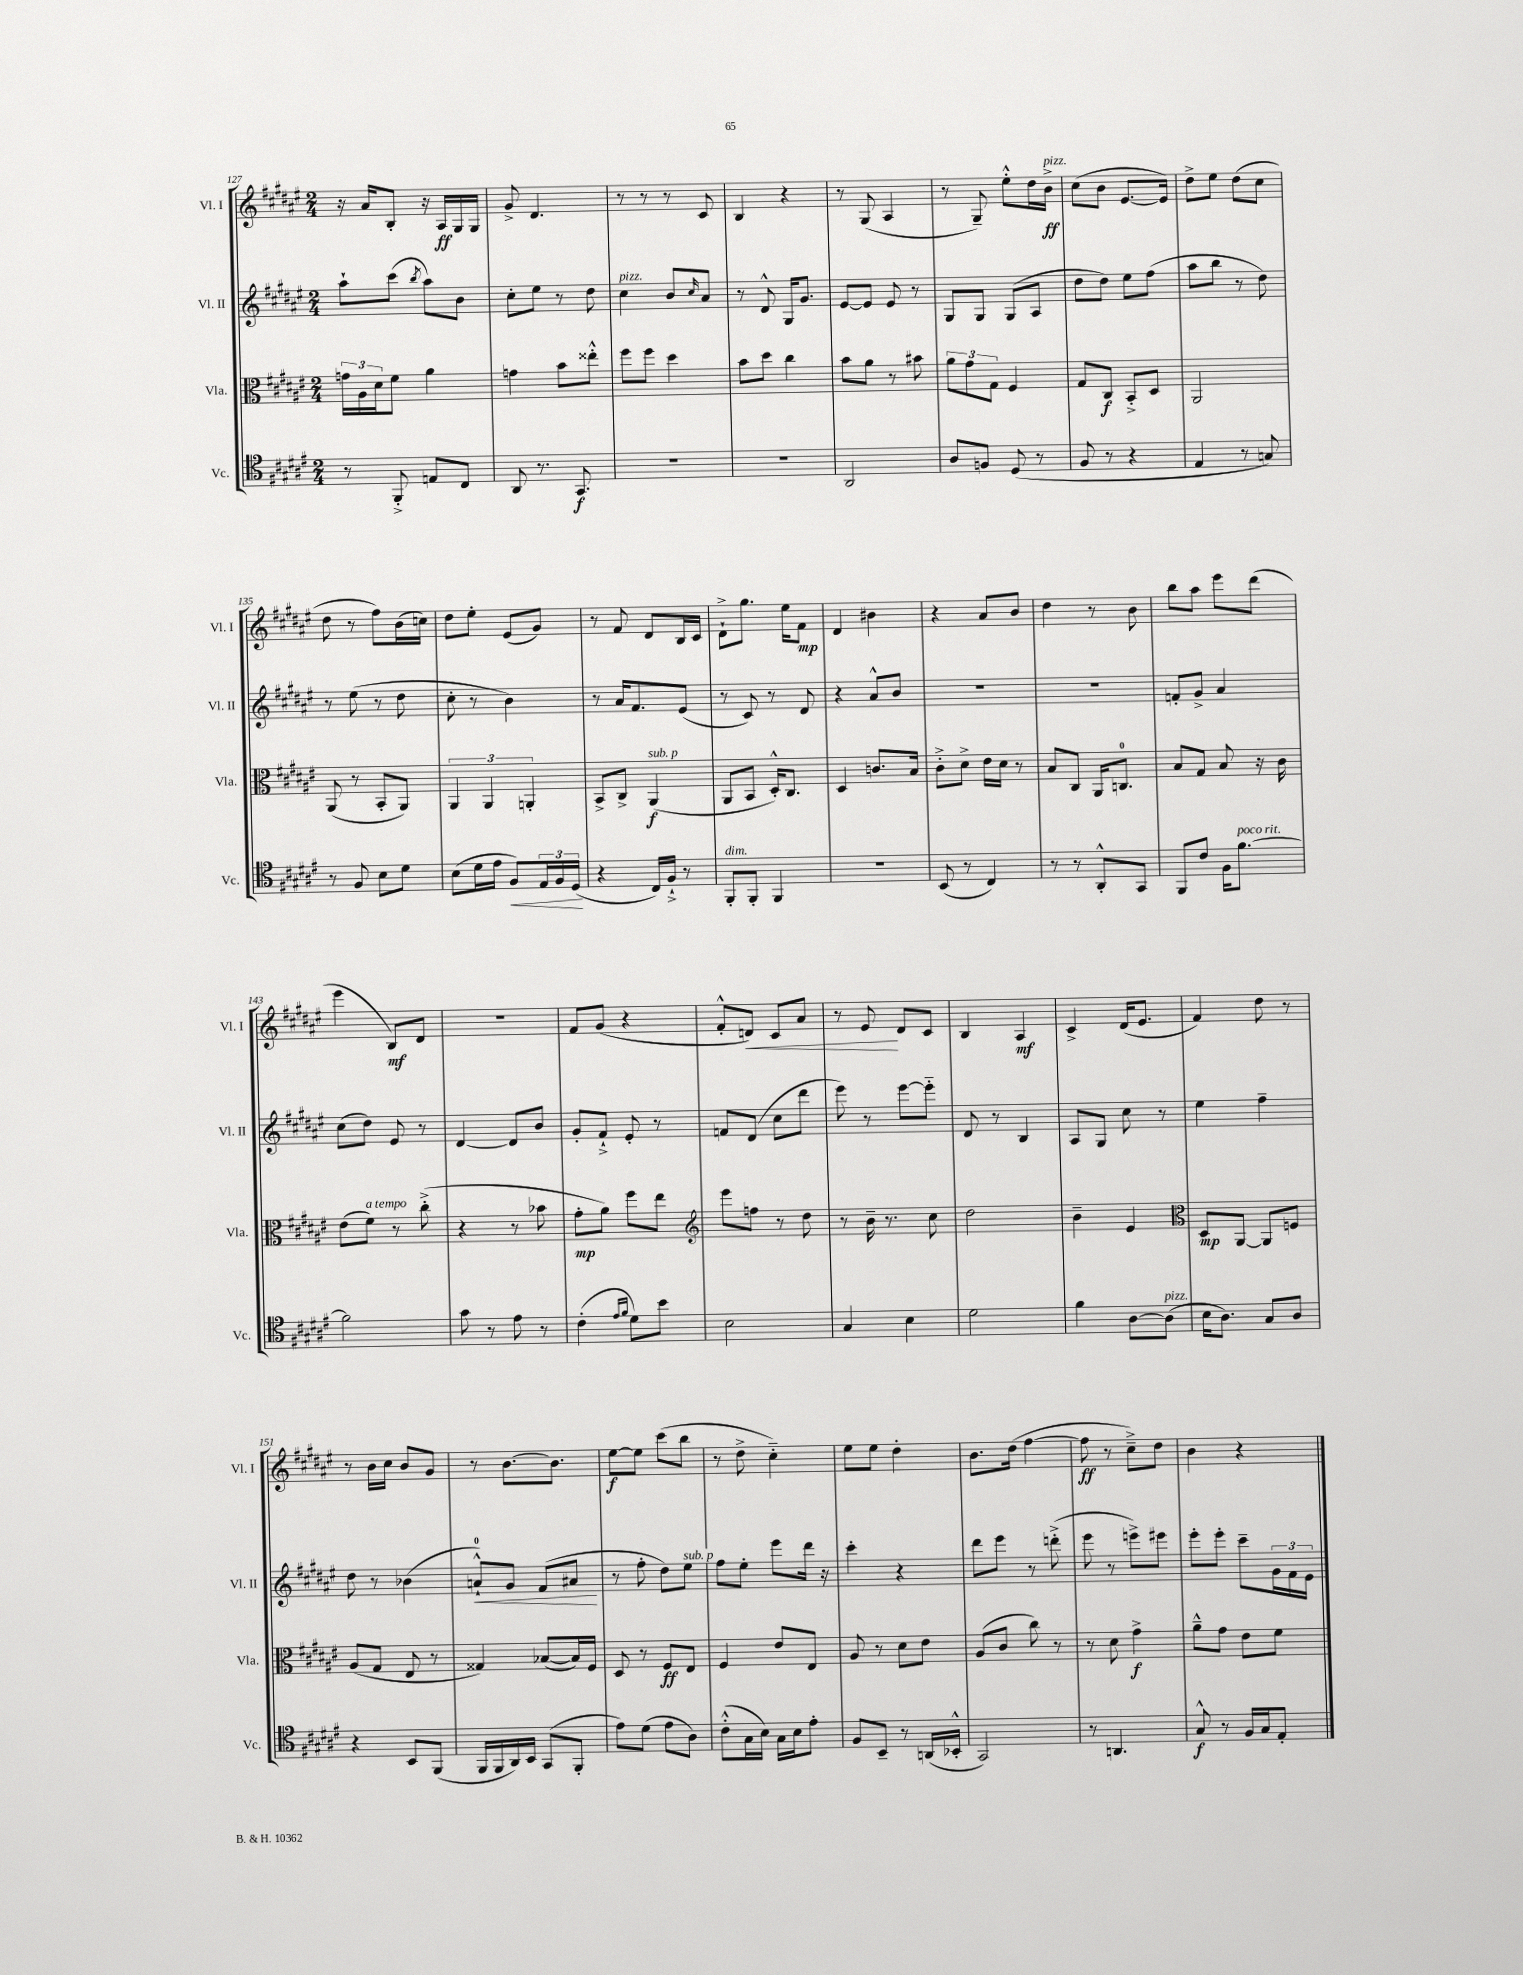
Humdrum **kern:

**kern	**dynam	**kern	**dynam	**kern	**dynam	**kern	**dynam
*part4	*part4	*part3	*part3	*part2	*part2	*part1	*part1
*staff4	*staff4	*staff3	*staff3	*staff2	*staff2	*staff1	*staff1
*I"Vc.	*	*I"Vla.	*	*I"Vl. II	*	*I"Vl. I	*
*I'Vc.	*	*I'Vla.	*	*I'Vl. II	*	*I'Vl. I	*
*clefC4	*	*clefC3	*	*clefG2	*	*clefG2	*
*k[f#c#g#d#a#e#]	*	*k[f#c#g#d#a#e#]	*	*k[f#c#g#d#a#e#]	*	*k[f#c#g#d#a#e#]	*
*M2/4	*	*M2/4	*	*M2/4	*	*M2/4	*
=127	=127	=127	=127	=127	=127	=127	=127
8r	.	24gn\LL	.	8aa#`\L	.	16r	.
.	.	24A#\	.	.	.	.	.
.	.	.	.	.	.	16a#/KL	.
.	.	24d#\J	.	.	.	.	.
8FF#'^/	.	8f#\J	.	(8ccc#\J	.	8B'/J	.
.	.	.	.	8qbb/	.	.	.
8En/L	.	4a#\	.	8aa#\L)	.	16r	.
.	.	.	.	.	.	16A#/LL	ff
8C#/J	.	.	.	8b\J	.	16G#/	.
.	.	.	.	.	.	16G#/JJ	.
=128	=128	=128	=128	=128	=128	=128	=128
8AA#/	.	4gn\	.	8cc#'\L	.	8g#^/	.
8.r	.	.	.	8ee#\J	.	4.d#/	.
.	.	8b\L	.	8r	.	.	.
8.GG#/	f	.	.	.	.	.	.
.	.	8ee##X'^^\J	.	8dd#\	.	.	.
=129	=129	=129	=129	=129	=129	=129	=129
!	!	!	!	!LO:TX:a:i:t=pizz.	!	!	!
2r	.	8ff#\L	.	4cc#\	.	8r	.
.	.	8ff#\J	.	.	.	8r	.
.	.	4dd#\	.	8b/L	.	8r	.
.	.	.	.	16qqcc#/	.	.	.
.	.	.	.	8a#/J	.	8c#/	.
=130	=130	=130	=130	=130	=130	=130	=130
2r	.	8b\L	.	8r	.	4B/	.
.	.	8dd#\J	.	8d#^^/	.	.	.
.	.	4cc#\	.	16G#/KL	.	4r	.
.	.	.	.	8.g#/J	.	.	.
=131	=131	=131	=131	=131	=131	=131	=131
2AA#/	.	8b\L	.	[8e#/L	.	8r	.
.	.	8a#\J	.	8e#/J]	.	(8G#/	.
.	.	8r	.	8e#/	.	4A#/	.
.	.	8b#X\	.	8r	.	.	.
=132	=132	=132	=132	=132	=132	=132	=132
8A#/L	.	12a#\L	.	8G#/L	.	8r	.
.	.	12g#\	.	.	.	.	.
8Fn/J	.	.	.	8G#/J	.	8G#~/)	.
.	.	12G#\J	.	.	.	.	.
(8D#/	.	4F#/	.	(8G#/L	.	8ee#'^^\L	.
8r	.	.	.	8A#/J	.	16dd#\L	.
!	!	!	!	!	!	!LO:TX:a:i:t=pizz.	!
.	.	.	.	.	.	16b^\JJ	ff
=133	=133	=133	=133	=133	=133	=133	=133
8F#/	.	8G#/L	.	8dd#\L	.	(8cc#\L	.
8r	.	8C#/J	f	8dd#\J)	.	8b\J	.
4r	.	8BB'^/L	.	8ee#\L	.	[8.e#/L	.
.	.	8D#/J	.	(8ff#\J	.	.	.
.	.	.	.	.	.	16e#/Jk])	.
=134	=134	=134	=134	=134	=134	=134	=134
4E#/	.	2AA#/	.	8aa#\L	.	8dd#^\L	.
.	.	.	.	8bb\J	.	8ee#\J	.
8r	.	.	.	8r	.	(8dd#\L	.
8Gn/)	.	.	.	8dd#\)	.	8cc#\J	.
!!LO:LB:g=z
=135	=135	=135	=135	=135	=135	=135	=135
8r	.	(8AA#/	.	8r	.	8dd#\	.
8F#/	.	8r	.	(8ee#\	.	8r	.
8B\L	.	8BB'/L	.	8r	.	8ff#\L)	.
8d#\J	.	8AA#/J)	.	8dd#\	.	(16b\L	.
.	.	.	.	.	.	16ccn\JJ)	.
=136	=136	=136	=136	=136	=136	=136	=136
(8B\L	.	6AA#/	.	8cc#'\	.	8dd#\L	.
16d#\L	.	.	.	8r	.	8ee#'\J	.
.	.	6AA#/	.	.	.	.	.
16e#\JJ	.	.	.	.	.	.	.
!	!LO:HP:b	!	!	!	!	!	!
8F#/L)	<	.	.	4b\)	.	(8e#/L	.
.	.	6AAn'/	.	.	.	.	.
24E#/L	.	.	.	.	.	8g#/J)	.
24F#/	.	.	.	.	.	.	.
(24D#/JJ	.	.	.	.	.	.	.
.	[	.	.	.	.	.	.
=137	=137	=137	=137	=137	=137	=137	=137
4r	.	8BB^/L	.	8r	.	8r	.
.	.	8C#^/J	.	16a#/KL	.	8f#/	.
.	.	.	.	8.f#/	.	.	.
!	!	!LO:TX:a:i:t=sub. p	!	!	!	!	!
16C#/LL)	.	(4AA#/	f	.	.	8d#/L	.
16F#`^/JJ	.	.	.	.	.	.	.
8r	.	.	.	(8e#/J	.	16B/L	.
.	.	.	.	.	.	16c#/JJ	.
=138	=138	=138	=138	=138	=138	=138	=138
!LO:TX:a:i:t=dim.	!	!	!	!	!	!	!
8FF#'/L	.	8AA#/L	.	8r	.	8d#`^\L	.
8FF#'/J	.	8BB/J	.	8c#/)	.	8.gg#\J	.
4FF#/	.	16D#'^^/KL)	.	8r	.	.	.
.	.	8.C#/J	.	.	.	16ee#\KL	.
.	.	.	.	8d#/	.	8f#\J	mp
=139	=139	=139	=139	=139	=139	=139	=139
2r	.	4D#/	.	4r	.	4d#/	.
.	.	8.cn/L	.	8a#^^/L	.	4b#X\	.
.	.	.	.	8b/J	.	.	.
.	.	16B/Jk	.	.	.	.	.
=140	=140	=140	=140	=140	=140	=140	=140
(8BB/	.	8c#'^\L	.	2r	.	4r	.
8r	.	8d#^\J	.	.	.	.	.
4C#/)	.	16e#\LL	.	.	.	8a#/L	.
.	.	16d#\JJ	.	.	.	.	.
.	.	8r	.	.	.	8b/J	.
=141	=141	=141	=141	=141	=141	=141	=141
8r	.	8B/L	.	2r	.	4dd#\	.
8r	.	8C#/J	.	.	.	.	.
8AA#'^^/L	.	16AA#/KL	.	.	.	8r	.
.	.	8.Cn/J	.	.	.	.	.
8GG#/J	.	.	.	.	.	8b\	.
=142	=142	=142	=142	=142	=142	=142	=142
8FF#/L	.	8B/L	.	8fn'/L	.	8bb\L	.
8c#/J	.	8G#/J	.	8g#^/J	.	8aa#\J	.
16F#\KL	.	8B/	.	4a#/	.	8eee#\L	.
!LO:TX:a:i:t=poco rit.	!	!	!	!	!	!	!
[8.f#\J	.	.	.	.	.	.	.
.	.	16r	.	.	.	(8ddd#\J	.
.	.	16c#\	.	.	.	.	.
!!LO:LB:g=z
=143	=143	=143	=143	=143	=143	=143	=143
2f#\]	.	(8e#\L	.	(8cc#\L	.	4eee#\	.
!	!	!LO:TX:a:i:t=a tempo	!	!	!	!	!
.	.	8f#\J)	.	8dd#\J)	.	.	.
.	.	8r	.	8e#/	.	8B/L)	mf
.	.	(8cc#'^\	.	8r	.	8d#/J	.
=144	=144	=144	=144	=144	=144	=144	=144
8g#\	.	4r	.	[4d#/	.	2r	.
8r	.	.	.	.	.	.	.
8e#\	.	8r	.	8d#/L]	.	.	.
8r	.	8b-X\	.	8b/J	.	.	.
=145	=145	=145	=145	=145	=145	=145	=145
(4c#'\	.	8g#'\L	mp	8g#'/L	.	8f#/L	.
.	.	8a#\J)	.	8f#`^/J	.	(8g#/J	.
16qqe#/LL	.	.	.	.	.	.	.
16qqf#/JJ	.	.	.	.	.	.	.
8d#\L)	.	8ff#\L	.	8e#'/	.	4r	.
8b\J	.	8ee#\J	.	8r	.	.	.
=146	=146	=146	=146	=146	=146	=146	=146
*	*	*clefG2	*	*	*	*	*
2B\	.	8eee#\L	.	8fn/L	.	8f#'^^/L	.
!	!	!	!	!	!	!	!LO:HP:b
.	.	8ffn\J	.	(8d#/J	.	8dn/J)	<
.	.	8r	.	8cc#\L	.	8c#/L	.
.	.	8dd#\	.	8ddd#\J	.	8a#/J	.
=147	=147	=147	=147	=147	=147	=147	=147
4G#/	.	8r	.	8eee#\)	.	8r	.
.	.	16b~\	.	8r	.	8e#/	.
.	.	8.r	.	.	.	.	.
4B\	.	.	.	[8eee#\L	.	8d#/L	[
.	.	8cc#\	.	8eee#\J]	.	8c#/J	.
=148	=148	=148	=148	=148	=148	=148	=148
2d#\	.	2dd#\	.	8d#/	.	4B/	.
.	.	.	.	8r	.	.	.
.	.	.	.	4B/	.	4A#/	mf
=149	=149	=149	=149	=149	=149	=149	=149
4f#\	.	4b~\	.	8A#/L	.	4c#^/	.
.	.	.	.	8G#/J	.	.	.
[8A#\L	.	4e#/	.	8cc#\	.	(16d#/KL	.
.	.	.	.	.	.	8.e#/J	.
!LO:TX:a:i:t=pizz.	!	!	!	!	!	!	!
(8A#\J]	.	.	.	8r	.	.	.
=150	=150	=150	=150	=150	=150	=150	=150
*	*	*clefC3	*	*	*	*	*
16B\KL	.	8D#/L	mp	4ee#\	.	4f#/)	.
8.A#\J)	.	.	.	.	.	.	.
.	.	[8AA#/J	.	.	.	.	.
8G#/L	.	8AA#/L]	.	4ff#~\	.	8dd#\	.
8A#/J	.	8Fn/J	.	.	.	8r	.
!!LO:LB:g=z
=151	=151	=151	=151	=151	=151	=151	=151
4r	.	(8A#/L	.	8dd#\	.	8r	.
.	.	8G#/J	.	8r	.	16b\LL	.
.	.	.	.	.	.	16cc#\JJ	.
8BB/L	.	8E#/	.	(4b-X\	.	8b/L	.
(8FF#/J	.	8r	.	.	.	8g#/J	.
=152	=152	=152	=152	=152	=152	=152	=152
!	!	!	!	!	!LO:HP:b	!	!
16FF#/LL	.	4G##X/)	.	8an`^^/L)	<	8r	.
16FF#/	.	.	.	.	.	.	.
16AA#/)	.	.	.	8g#/J	.	[8.b\L	.
16BB/JJ	.	.	.	.	.	.	.
(8GG#/L	.	([8B-X/L	.	(8f#/L	.	.	.
.	.	.	.	.	.	8.b\J]	.
8FF#'/J	.	16B-/L])	.	8a#X/J	.	.	.
.	.	16F#/JJ	.	.	.	.	.
.	.	.	.	.	[	.	.
=153	=153	=153	=153	=153	=153	=153	=153
8e#\L)	.	8D#/	.	8r	.	[8ee#\L	f
(8d#\J	.	8r	.	8ff#'\	.	8ee#\J]	.
8e#\L	.	8F#/L	ff	8dd#\L)	.	(8ccc#\L	.
!	!	!	!	!LO:TX:a:i:t=sub. p	!	!	!
8A#\J)	.	8E#/J	.	8ee#\J	.	8bb\J	.
=154	=154	=154	=154	=154	=154	=154	=154
(8c#'^^\L	.	4F#/	.	8ff#\L	.	8r	.
16G#\L	.	.	.	8ee#'\J	.	8dd#^\	.
16B\JJ)	.	.	.	.	.	.	.
16G#\LL	.	8e#/L	.	8eee#\L	.	4cc#\)	.
16B\J	.	.	.	.	.	.	.
8e#'\J	.	8E#/J	.	16ddd#\Jk	.	.	.
.	.	.	.	16r	.	.	.
=155	=155	=155	=155	=155	=155	=155	=155
8F#/L	.	8A#/	.	4ccc#'\	.	8ee#\L	.
8BB~/J	.	8r	.	.	.	8ee#\J	.
8r	.	8d#\L	.	4r	.	4dd#'\	.
(16AAn/LL	.	8e#\J	.	.	.	.	.
16BB-X'^^/JJ	.	.	.	.	.	.	.
=156	=156	=156	=156	=156	=156	=156	=156
2GG#/)	.	(8A#/L	.	8ddd#\L	.	8.b\L	.
.	.	8c#/J	.	8eee#\J	.	.	.
.	.	.	.	.	.	(16dd#\Jk	.
.	.	8cc#\)	.	8r	.	[4ff#\	.
.	.	8r	.	(8dddn'^\	.	.	.
=157	=157	=157	=157	=157	=157	=157	=157
8r	.	8r	.	8eee#\	.	8ff#\]	ff
4.AAn/	.	8d#\	.	8r	.	8r	.
.	.	4g#^\	f	8eeen^\L)	.	8cc#~^\L)	.
.	.	.	.	8eee#X\J	.	8dd#\J	.
=158	=158	=158	=158	=158	=158	=158	=158
8G#^^/	f	8a#~^^\L	.	8eee#'\L	.	4b\	.
8r	.	8g#\J	.	8eee#'\J	.	.	.
16F#/LL	.	8e#\L	.	8ccc#~\L	.	4r	.
16G#/J	.	.	.	.	.	.	.
8E#'/J	.	8f#\J	.	24g#\L	.	.	.
.	.	.	.	24f#\	.	.	.
.	.	.	.	24e#\JJ	.	.	.
==	==	==	==	==	==	==	==
*-	*-	*-	*-	*-	*-	*-	*-
